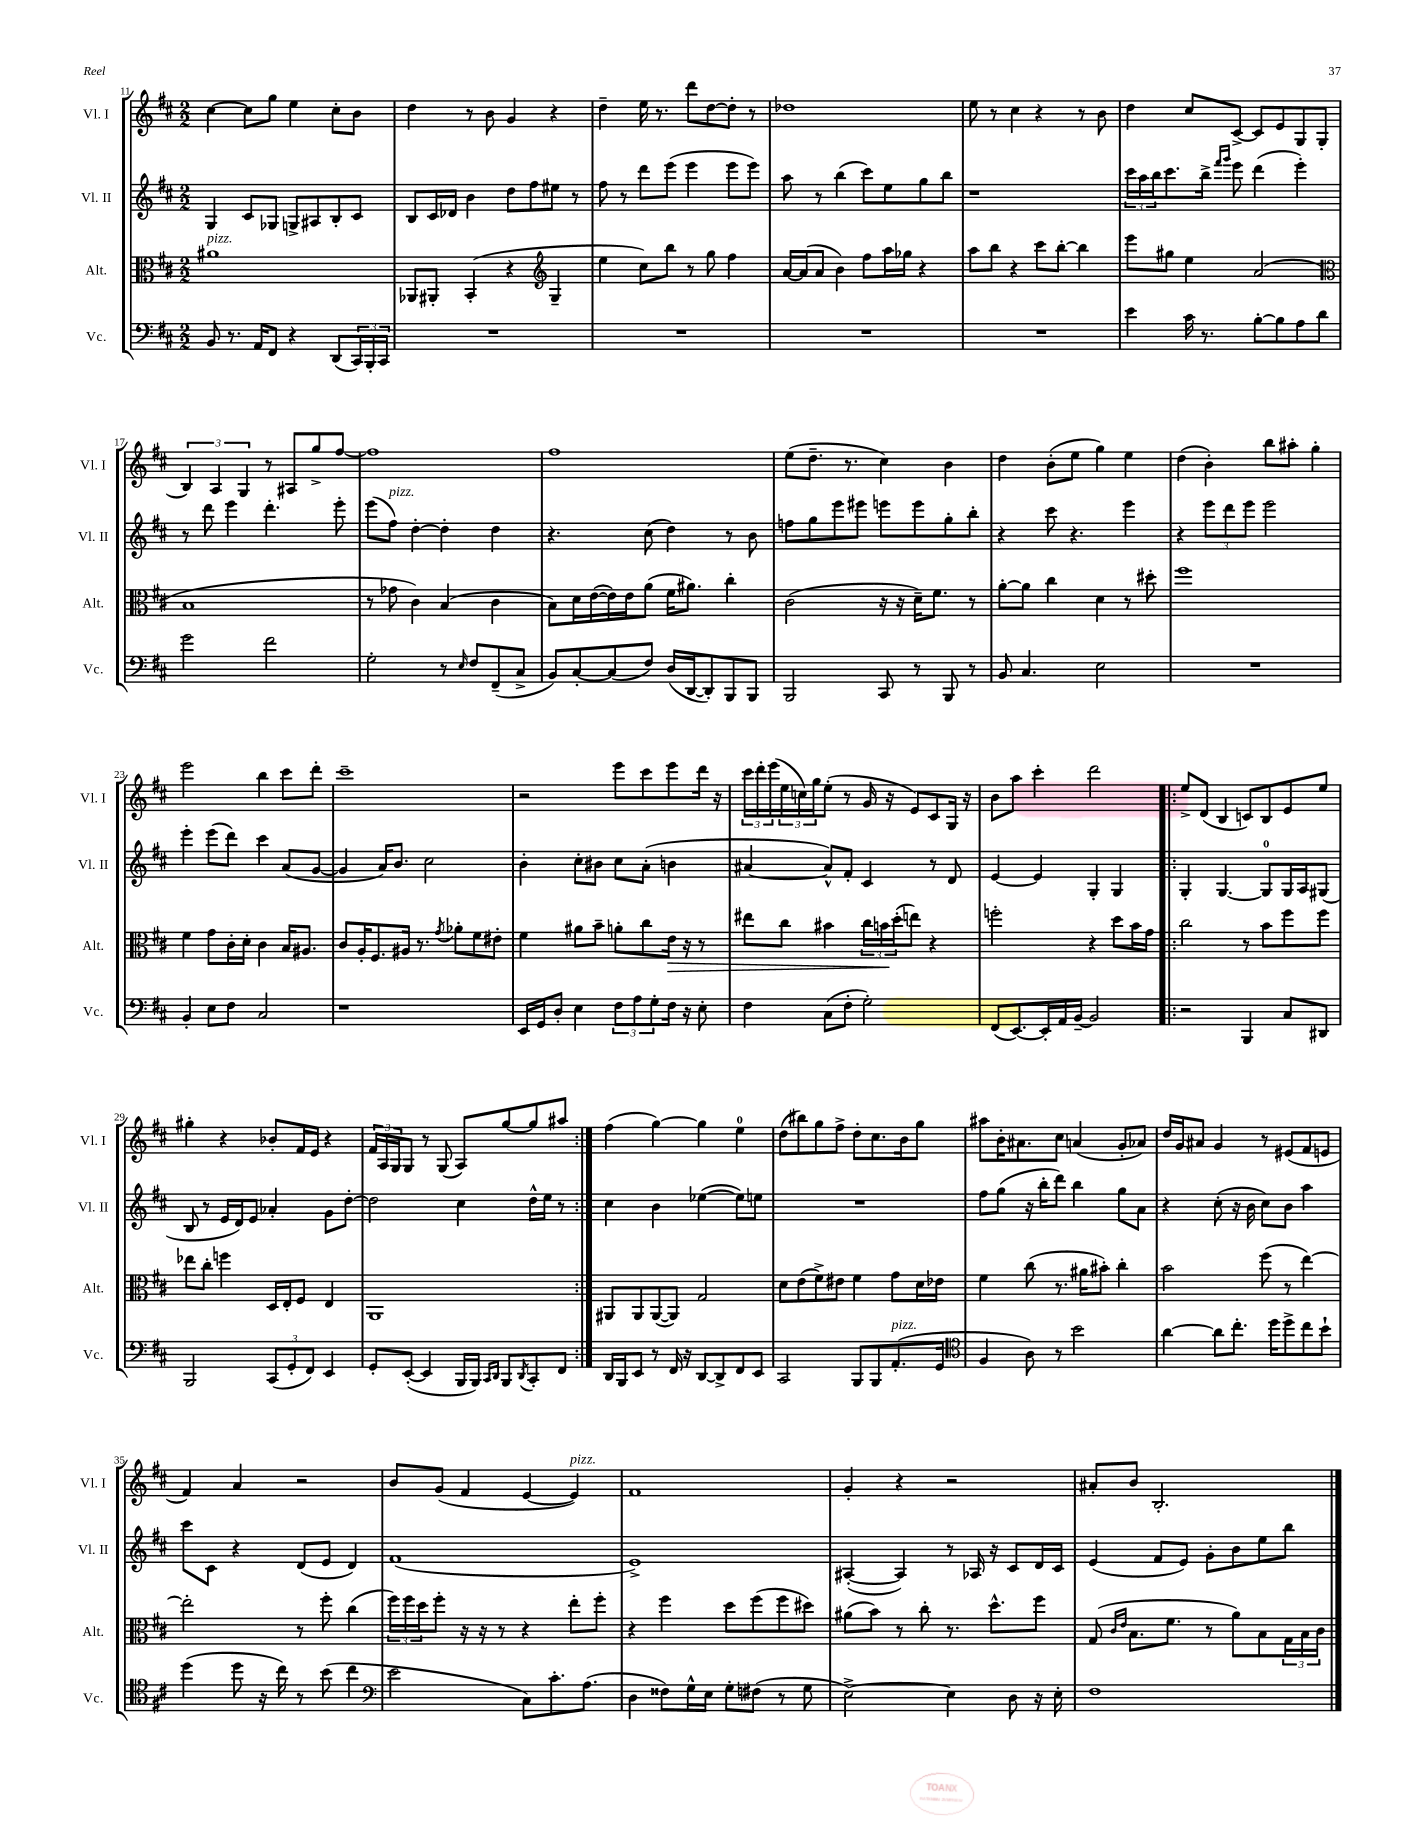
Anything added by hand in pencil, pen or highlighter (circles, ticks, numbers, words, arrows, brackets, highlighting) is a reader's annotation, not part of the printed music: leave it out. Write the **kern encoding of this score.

**kern	**kern	**kern	**kern
*staff4	*staff3	*staff2	*staff1
*clefF4	*clefC3	*clefG2	*clefG2
*k[f#c#]	*k[f#c#]	*k[f#c#]	*k[f#c#]
*M2/2	*M2/2	*M2/2	*M2/2
8BB	1a#	4G	[4cc#
8.r	.	.	.
.	.	8c#	8cc#]
16AA	.	.	.
8FF#	.	8G-	8gg
4r	.	8G^	4ee
.	.	8A#	.
(8DD	.	8B'	8cc#'
24CC#)	.	8c#	8b
24BBB'	.	.	.
24CC#	.	.	.
=	=	=	=
1r	8AA-	8B	4dd
.	8AA#'	16c#	.
.	.	16d-	.
.	(4BB'	4b	8r
.	.	.	8b
.	4r	8dd	4g
.	.	8ff#	.
*	*clefG2	*	*
.	4G~	8ee#	4r
.	.	8r	.
=	=	=	=
1r	4ee	8ff#	4dd~
.	.	8r	.
.	8cc#)	8ddd	16ee
.	.	.	8.r
.	8bb	(8eee	.
.	8r	4eee	8ddd
.	8gg	.	[8dd
.	4ff#	8eee	8dd']
.	.	8eee)	8r
=	=	=	=
1r	[16a	8aa	1dd-
.	(16a]	.	.
.	8a	8r	.
.	4b)	(4bb	.
.	8ff#	8ccc#)	.
.	16aa	8ee	.
.	16gg-	.	.
.	4r	8gg	.
.	.	8bb	.
=	=	=	=
1r	8aa	1r	8ee
.	8bb	.	8r
.	4r	.	4cc#
.	8ccc#	.	4r
.	[8bb'	.	.
.	4bb]	.	8r
.	.	.	8b
=	=	=	=
4e	8eee	24ccc#	4dd
.	.	24aa	.
.	.	24bb	.
.	8gg#	8.ccc#	.
16c#	4ee	.	8cc#
8.r	.	16bb^	.
.	.	16qqfff#	.
.	.	16qqggg	.
.	.	8eee	[8c#^
[8B'	(2a	(4ddd	8c#]
8B]	.	.	8e
8A	.	4eee')	8G
8d	.	.	(8G
=	=	=	=
*	*clefC3	*	*
2g	1B	8r	6B)
.	.	8ddd	.
.	.	.	6A
.	.	4eee	.
.	.	.	6G
2f#	.	4.ddd'	8r
.	.	.	8A#
.	.	.	8gg^
.	.	8eee'	[8ff#
=	=	=	=
2G'	8r	(8eee	1ff#]
.	8g-	8ff#)	.
.	4c#)	[4dd'	.
8r	(4B	4dd']	.
16qqE	.	.	.
8F#	.	.	.
(8FF#~	4c#	4dd	.
8C#^	.	.	.
=	=	=	=
8BB)	8B)	4.r	1ff#
[8C#'	16d	.	.
.	([16e	.	.
(8C#]	16e])	.	.
.	16e	.	.
8F#)	(8a	(8cc#	.
(16D	16f#	4dd)	.
[16DD	8.a#)	.	.
8DD'])	.	.	.
8BBB	4cc#'	8r	.
8BBB	.	8b	.
=	=	=	=
2BBB	(2c#	8ff	(8ee
.	.	8gg	8.dd~
.	.	8eee	.
.	.	.	8.r
.	.	8eee#	.
8CC#	16r	8eee	4cc#)
.	16r	.	.
8r	16d~)	8eee	.
.	8.f#	.	.
8BBB	.	8gg'	4b
8r	8r	8bb'	.
=	=	=	=
8BB	[8a'	4r	4dd
4.C#	8a]	.	.
.	4cc#	8ccc#	(8b'
.	.	4.r	8ee
2E	4d	.	4gg)
.	8r	4eee	4ee
.	8dd#'	.	.
=	=	=	=
1r	1ff#	4r	(4dd
.	.	12eee	4b')
.	.	12ddd	.
.	.	12eee	.
.	.	2eee	8bb
.	.	.	8aa#'
.	.	.	4gg'
=	=	=	=
4BB'	4f#	4eee'	2eee
8E	8g	(8eee	.
8F#	16c#'	8ddd)	.
.	16d'	.	.
2C#	4c#	4ccc#	4bb
.	16B	(8a	8ccc#
.	8.A#	.	.
.	.	[8g	8ddd'
=	=	=	=
1r	8c#	4g]	1ccc#~
.	16A'	.	.
.	8.F#	.	.
.	.	16a)	.
.	.	8.b	.
.	16A#	.	.
.	8.r	.	.
.	.	2cc#	.
.	8qg	.	.
.	8a-'	.	.
.	8f#	.	.
.	8e#'	.	.
=	=	=	=
16EE	4f#	4b'	2r
16GG	.	.	.
8D'	.	.	.
4E	8a#	8cc#'	.
.	8b~	8b#	.
12F#	8a'	8cc#	8eee
12A	.	.	.
.	8cc#	(8a'	8ccc#
12G'	.	.	.
16F#	16e	4b	8eee
16r	16r	.	.
8E'	8r	.	16ddd
.	.	.	16r
=	=	=	=
4F#	8ee#	[4a#	24ccc#
.	.	.	24ddd'
.	.	.	(24eee
.	8cc#	.	24ee
.	.	.	24cc)
.	.	.	24gg
(8C#	4b#	8a#^^])	(8ee'
8F#'	.	8f#'	8r
2G')	24cc#	4c#	16g
.	24b	.	.
.	.	.	16r
.	(24dd'	.	.
.	8ee)	.	8e)
.	4r	8r	8c#
.	.	8d	16G
.	.	.	16r
=	=	=	=
(8FF#	2ff'	[4e	8b
[8.EE)	.	.	8aa
.	.	4e]	4ccc#'
16EE']	.	.	.
16AA	.	.	.
[16BB~	.	.	.
2BB]	4r	4G'	2ddd
.	8dd	4G	.
.	16b	.	.
.	16g	.	.
=!|:	=!|:	=!|:	=!|:
2r	2cc#	4G'	8ee^
.	.	.	(8d
.	.	[4.G	4B
4BBB	8r	.	8c)
.	8b	8G]	8B
8C#	8ff#	16G	8e
.	.	16A	.
8DD#	8ff#	(8G#	8ee
=	=	=	=
2BBB	8ee-	8B	4gg#'
.	8cc#'	8r	.
.	4ff	16e	4r
.	.	16d)	.
.	.	8e	.
(12CC#	16D	4a-'	8b-'
.	16E'	.	.
12GG'	.	.	.
.	8F#	.	16f#
12FF#)	.	.	.
.	.	.	16e
4EE	4E	8g	4r
.	.	[8dd'	.
=	=	=	=
8GG'	1AA	2dd]	24f#
.	.	.	24A
.	.	.	24G
([8EE'	.	.	8G
4EE]	.	.	8r
.	.	.	(8G
16BBB	.	4cc#	8A)
16BBB)	.	.	.
16qqCC#	.	.	.
16qqDD	.	.	.
8BBB	.	.	[8gg
8qDD	.	.	.
8CC#'	.	16dd^^	8gg]
.	.	16ee	.
8FF#	.	8r	8aa#
=:|!	=:|!	=:|!	=:|!
16DD	8AA#	4cc#	(4ff#
16BBB	.	.	.
8EE	8AA#	.	.
8r	([8AA#	4b	[4gg)
16FF#	8AA#])	.	.
16r	.	.	.
[8DD	2G	([4ee-	4gg]
8DD^]	.	.	.
8FF#	.	8ee-])	4ee
8EE	.	8ee	.
=	=	=	=
2CC#	8d	1r	(8dd
.	(8e	.	8bb#)
.	8f#^)	.	8gg
.	8e#	.	8ff#^
8BBB	4f#	.	8dd'
8BBB	.	.	8.cc#
(8.AA'	8g	.	.
.	.	.	16b
.	16d	.	8gg
16GG	16e-	.	.
=	=	=	=
*clefC4	*	*	*
4F#	4f#	8ff#	8aa#
.	.	(8gg	16b'
.	.	.	8.a#
8A)	(8cc#	16r	.
.	.	16bb'	.
8r	8.r	8ddd)	8cc#
2b	.	4bb	(4a
.	16a#	.	.
.	8b#')	.	.
.	4cc#'	8gg	8g'
.	.	8a	8a-)
=	=	=	=
[4a	2b	4r	16dd
.	.	.	16g
.	.	.	8a#
8a]	.	(8cc#'	4g
8.cc#'	.	16r	.
.	.	16b	.
.	(8ff#	8cc#)	8r
16dd	.	.	.
8dd^	8r	8b	(8e#
8cc#	[4ee)	4aa	8f#
8b`	.	.	8e
=	=	=	=
(4dd	2ee']	8ccc#	4f#)
.	.	8c#	.
8dd	.	4r	4a
16r	.	.	.
16cc#)	.	.	.
8r	8r	(8d	2r
(8b	8ff#'	8e	.
4cc#	(4cc#	4d)	.
=	=	=	=
*clefF4	*	*	*
2e	24ff#)	(1f#	8b
.	24ff#	.	.
.	24dd	.	.
.	8ff#'	.	(8g
.	16r	.	4f#
.	16r	.	.
.	8r	.	.
8C#)	4r	.	[4e
8.c#'	.	.	.
.	8ee'	.	4e])
(8.A	.	.	.
.	8ff#'	.	.
=	=	=	=
4D	4r	1e^)	1f#
8F##)	4ff#	.	.
16G^^	.	.	.
16E	.	.	.
8G'	8dd	.	.
(8F#	(8ff#	.	.
8r	8ff#	.	.
8G	8dd#)	.	.
=	=	=	=
[2E^)	(8a#	([4A#'	4g'
.	8b)	.	.
.	8r	4A#])	4r
.	8cc#'	.	.
4E]	8.r	8r	2r
.	.	16A-	.
.	8.dd^^	16r	.
8D	.	8c#	.
16r	8ff#	16d	.
16E'	.	16c#	.
=	=	=	=
1F#	(8G	(4e	8a#'
.	16qqc#	.	.
.	16qqe	.	.
.	8.B	.	8b
.	.	8f#	2.B'
.	8.f#	.	.
.	.	8e)	.
.	8r	8g'	.
.	8a)	8b	.
.	8B	8ee	.
.	24G	8bb	.
.	24B	.	.
.	24c#	.	.
==	==	==	==
*-	*-	*-	*-
